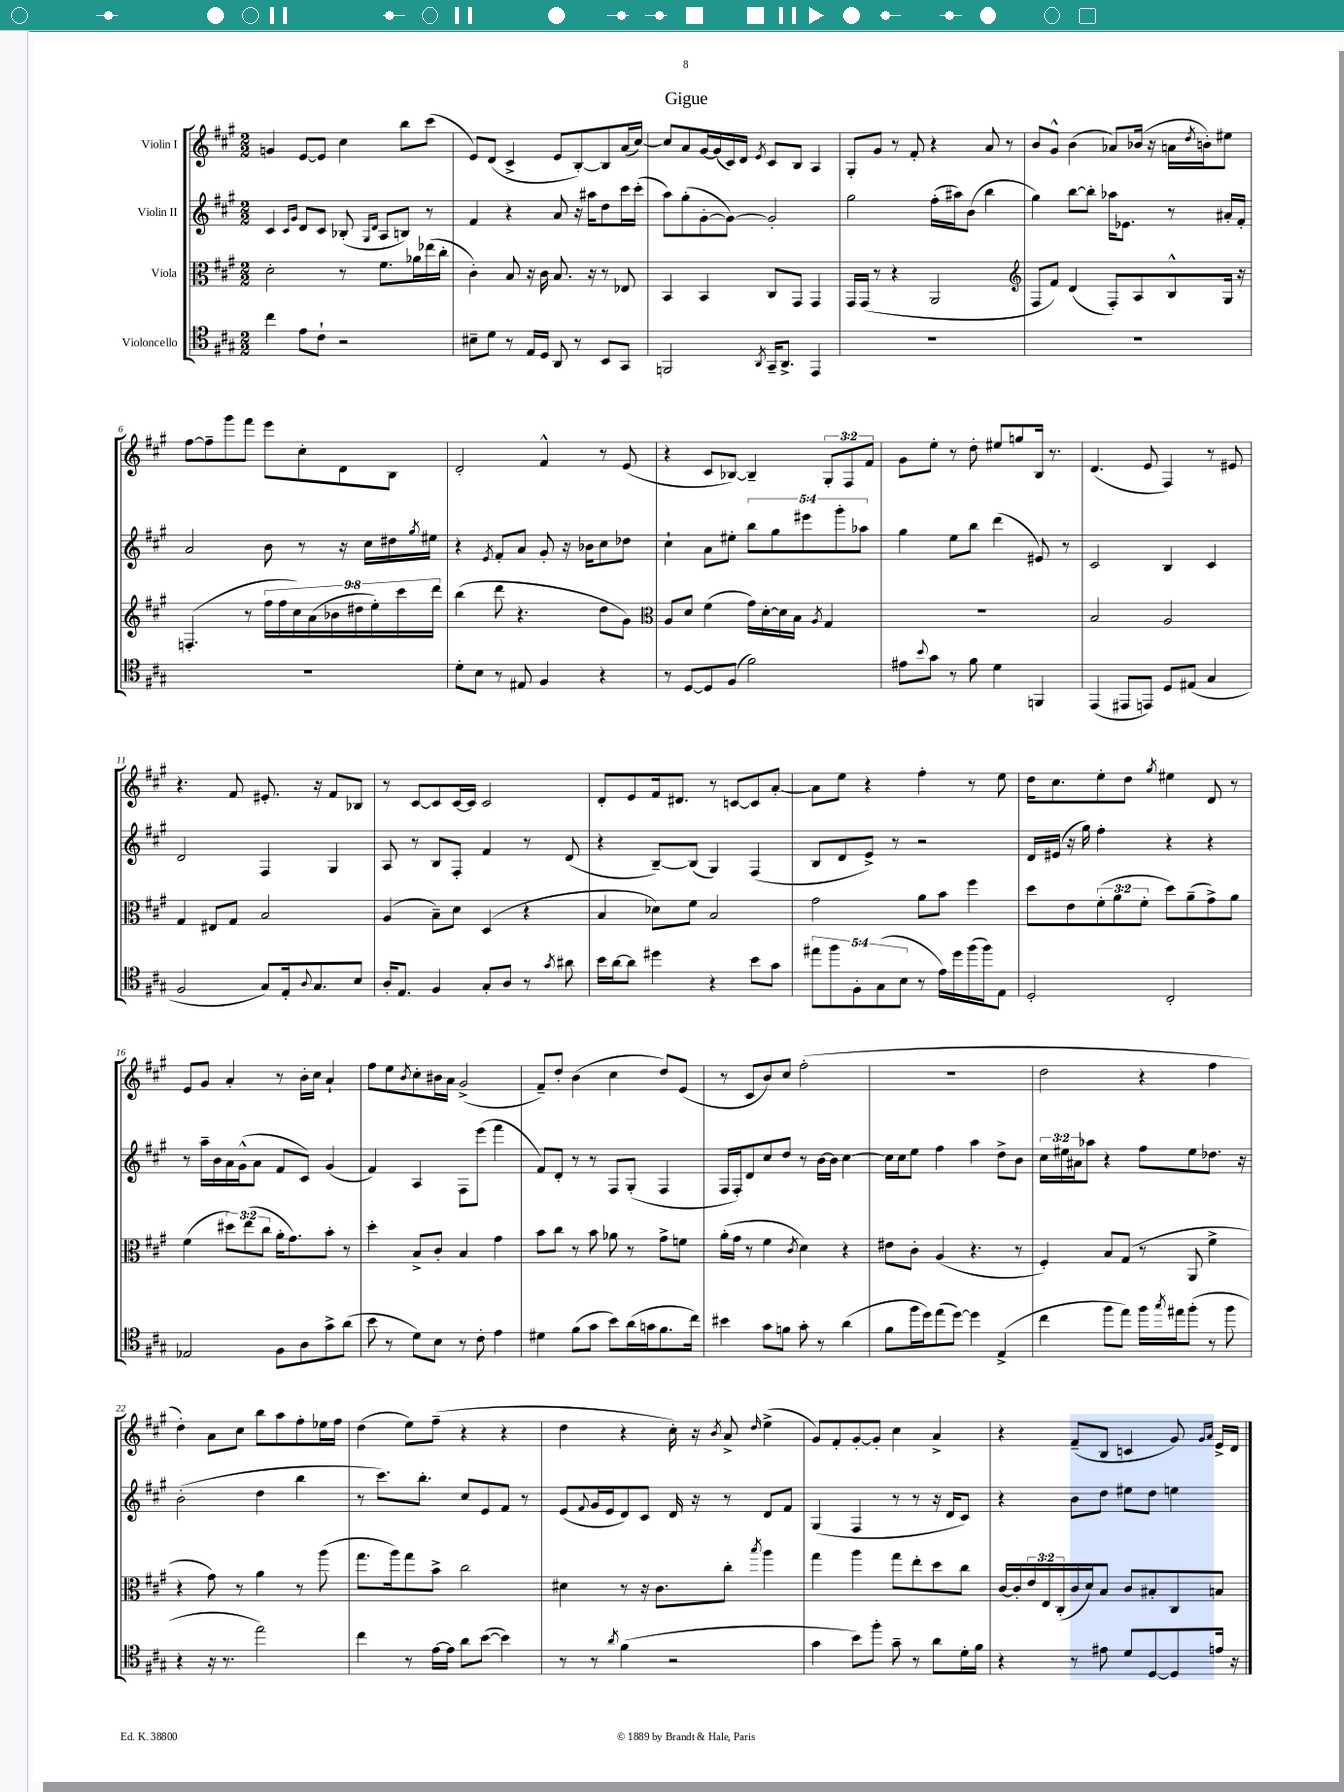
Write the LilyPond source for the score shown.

\header { title = "Gigue" }
<<
\new StaffGroup <<
\new Staff = "s0" \with { instrumentName = "Violin I" } {
    \clef treble \key a \major \numericTimeSignature \time 2/2 \override Staff.TupletNumber.text = #tuplet-number::calc-fraction-text
    g'4 e'8~ e'8 cis''4 b''8 cis'''8( |
    e'8) d'8( cis'4-> e'8 b8~-.) b8 a'16( cis''16~) |
    cis''8 a'8 gis'16~ gis'16( cis'16) d'16 \acciaccatura { e'8 } cis'8 b8 a4 |
    gis8-. gis'8 r8 fis'8-. r4 a'8 r8 |
    b'8 gis'8-^ b'4( aes'8) bes'16( r16 a'16 \acciaccatura { d''8 } b'16-.) eis''8 |
    fis''8~ fis''8-- gis'''8 fis'''8 e'''8 cis''8-. d'8 b8 |
    d'2-. fis'4-^ r8 e'8( |
    r4 cis'8 bes8~) bes4-- \tuplet 3/2 { gis8-. fis8 fis'8 } |
    gis'8 e''8-. r8 d''8-. eis''8 g''8 b16 r8. |
    d'4.( e'8 fis4) r8 eis'8 |
    r4. fis'8 eis'8.-. r16 fis'8 bes8 |
    r8 cis'8~ cis'8 cis'16~ cis'16 cis'2 |
    d'8-. e'8 fis'16 dis'8. r8 c'8~ c'8 a'8~-. |
    a'8 e''8 r4 fis''4-. r8 e''8 |
    d''16 cis''8. e''8-. d''8 \acciaccatura { gis''8 } eis''4 d'8 r8 |
    e'8 gis'8 a'4-. r8 b'16-. cis''16 a'4-! |
    fis''8 e''8 \acciaccatura { b'8 } cis''8-. bis'16 a'16 gis'2->( |
    fis'8--) d''8-. b'4( cis''4 d''8) e'8( |
    r8 cis'8 b'8) cis''8 fis''2-.( |
    R1 |
    d''2 r4 fis''4 |
    d''4-.) a'8 cis''8 b''8 a''8 fis''8-. ees''16 fis''16 |
    d''4( e''8) fis''8--( r4 r4 |
    d''4 r4 cis''16-.) r16 \acciaccatura { b'8 } a'8-> \grace { d''16 } e''4->( |
    gis'8) fis'8-. gis'8~-. gis'8-. cis''4 a'4-> |
    r4 fis'8--( b8 c'4 gis'8) \grace { gis'16 a'16 } e'16-> d'16 \bar "|." |
}
\new Staff = "s1" \with { instrumentName = "Violin II" } {
    \clef treble \key a \major \numericTimeSignature \time 2/2 \override Staff.TupletNumber.text = #tuplet-number::calc-fraction-text
    cis'4 \grace { cis'16 gis'16 } d'8 cis'8 bes8-.( \grace { gis16 d'16 } a8 b8) r8 |
    fis'4 r4 a'8 r16 ais''16 d''8 cis'''16 cis'''16-.( |
    a''8) gis''8-.( gis'8~-. gis'8~) gis'2-. |
    gis''2 fis''16-.( ais''16) b'8( b''4 |
    gis''4) b''8~ b''8-. aes''16 ees'8. r8 ais'16-. fis'16-. |
    a'2 b'8 r8 r16 cis''16 dis''16 \acciaccatura { gis''8 } eis''16 |
    r4 \acciaccatura { e'8 } fis'8-. a'8 gis'8-. r16 bes'16 cis''8 des''8 |
    cis''4-! a'8 eis''8-. \tuplet 5/4 { b''8 gis''8 eis'''8 gis'''8-. aes''8 } |
    gis''4 e''8 b''8 d'''4( eis'8) r8 |
    cis'2 b4 cis'4 |
    d'2 fis4 gis4 |
    a8 r8 b8 fis8-. fis'4 r8 d'8( |
    r4 b8~--) b8( gis4) fis4( |
    b8 d'8 e'8->) r8 r2 |
    d'16 eis'16( r16 gis''16) fis''4-. r4 r4 |
    r8 a''16-- b'16 a'16 gis'16-^( a'8 fis'8 cis'8) gis'4( |
    fis'4) a4 fis8 e'''8( fis'''4 |
    fis'8) d'8-. r8 r8 fis8 gis8-.( fis4 |
    fis16 fis16-.) d'8 cis''8 d''8 r8 b'16~ b'16 cis''4~ |
    cis''16 cis''16 e''8 fis''4 a''4 d''8-> b'8 |
    \tuplet 3/2 { cis''16 eis''16 ais'16 } aes''8 r4 fis''8 eis''8 des''8. r16 |
    b'2-.( d''4 b''4 |
    r8 cis'''8.) b''8.-. cis''8 e'8 fis'8 r8 |
    e'8( \appoggiatura { fis'8 } gis'16 e'16 d'8) cis'8 d'16 r16 r8 d'8 fis'8 |
    gis4( fis4 r8 r8 r16 d'16 cis'8) |
    r4 b'8 d''8 eis''8 d''8 e''4 \bar "|." |
}
\new Staff = "s2" \with { instrumentName = "Viola" } {
    \clef alto \key a \major \numericTimeSignature \time 2/2 \override Staff.TupletNumber.text = #tuplet-number::calc-fraction-text
    d'2-. r8 fis'8. aes'16 ees''16( cis''16-. |
    cis'4-.) b8 r16 cis'16 b8. r16 r8 ees8 |
    b,4 b,4 cis8 gis,8 gis,4 |
    gis,16 gis,16( r8 r4 a,2 |
    \clef treble fis8 fis'8) d'4( fis8-.) a8 b8-^ gis16 r16 |
    f4.-.( r8 \tuplet 9/8 { fis''16 fis''16 cis''16) a'16( bes'16 dis''16 e''16-.) cis'''16 d'''16 } |
    b''4( d'''8 r4. d''8 gis'8) |
    \clef alto a8 d'8 fis'4( gis'16) d'16~-. d'16 b16 \acciaccatura { a8 } gis4 |
    R1 |
    b2 a2 |
    gis4 eis8 gis8 b2 |
    a4( b8--) d'8 d4( r4 |
    b4 des'8) fis'8 b2 |
    gis'2 a'8 b'8 fis''4 |
    d''8 e'8 \tuplet 3/2 { fis'8-.( a'8 fis'8-. } d''8) a'8--( gis'8->) a'8 |
    fis'4( \tuplet 3/2 { dis''8) e''8( cis''8 } a'16-. gis'8.) b'8-. r8 |
    d''4-. b8-> cis'8-. b4 gis'4 |
    b'8 cis''8 r8 b'8 aes'8 r8 gis'8-> f'8 |
    a'16-.( gis'16 r8 fis'4 \acciaccatura { cis'8 } d'4) r4 |
    eis'8 cis'8-. a4( r4. r8 |
    fis4-.) b8 gis8( r8 a,8 fis'4-> |
    r4 gis'8) r8 a'4 r8 a''8( |
    gis''8. a''16) gis''8 b'8-> cis''2 |
    dis'4 r8 r16 cis'8. cis''8-. \acciaccatura { b''8 } a''4 |
    gis''4 a''4 gis''8 e''8-. d''8 cis''8 |
    cis'16~ cis'16-. \tuplet 3/2 { e'16 e16 cis16-.( } cis'16 d'16) b8 cis'8 bis8-. cis8 b8 \bar "|." |
}
\new Staff = "s3" \with { instrumentName = "Violoncello" } {
    \clef tenor \key a \major \numericTimeSignature \time 2/2 \override Staff.TupletNumber.text = #tuplet-number::calc-fraction-text
    cis''4 e'8 cis'8-! r2 |
    bis8-- d'8 r8 e16 d16 a,8 r8 b,8 gis,8 |
    f,2 \acciaccatura { a,8 } gis,16-- a,8.-> e,4 |
    R1 |
    R1 |
    R1 |
    d'8-. b8 r8 eis8 fis4 r4 |
    r8 d8~ d8 fis8( fis'2) |
    eis'8 \appoggiatura { b'8 } gis'8 r8 fis'8 d'4 f,4 |
    e,4( eis,8 e,8) d8 eis8( gis4 |
    fis2 gis8) e16-. \appoggiatura { a8 } gis8. b8 |
    a16-. e8. fis4 gis8-. a8 r8 \acciaccatura { gis'8 } ais'8 |
    b'16 a'16~ a'8 dis''4 r4 b'8 gis'8 |
    \tuplet 5/4 { eis''8 fis''8 fis8-. gis8( b8 } r8 e'16) d''16 fis''16( fis''16) e8 |
    d2-. cis2-. |
    ees2 fis8 a8 gis'8-> a'8( |
    b'8 r8 d'8) b8 r8 cis'8-. e'4 |
    dis'4 fis'8( gis'8 b'8) a'16( g'16 fis'8. cis''16) |
    bis'4 gis'8 f'8 gis'8-. r8 a'4( |
    fis'8 fis''16 d''16) e''8( d''8~) d''4 e4->( |
    cis''4 fis''8 e''8) fis''16 \acciaccatura { gis''8 } eis''16 fis''8-.( r8 fis''8 |
    r4 r16 r8. e''2) |
    cis''4 r8 e'16~ e'16 a'8 b'8~( b'4) |
    r8 r8 \acciaccatura { a'8 } fis'4( r2 |
    gis'4 b'8) fis''8-. gis'8-- r8 a'8 d'16-. fis'16 |
    r4 r8 eis'8 d'8 d8~ d8 e'16 r16 \bar "|." |
}
>>
>>
